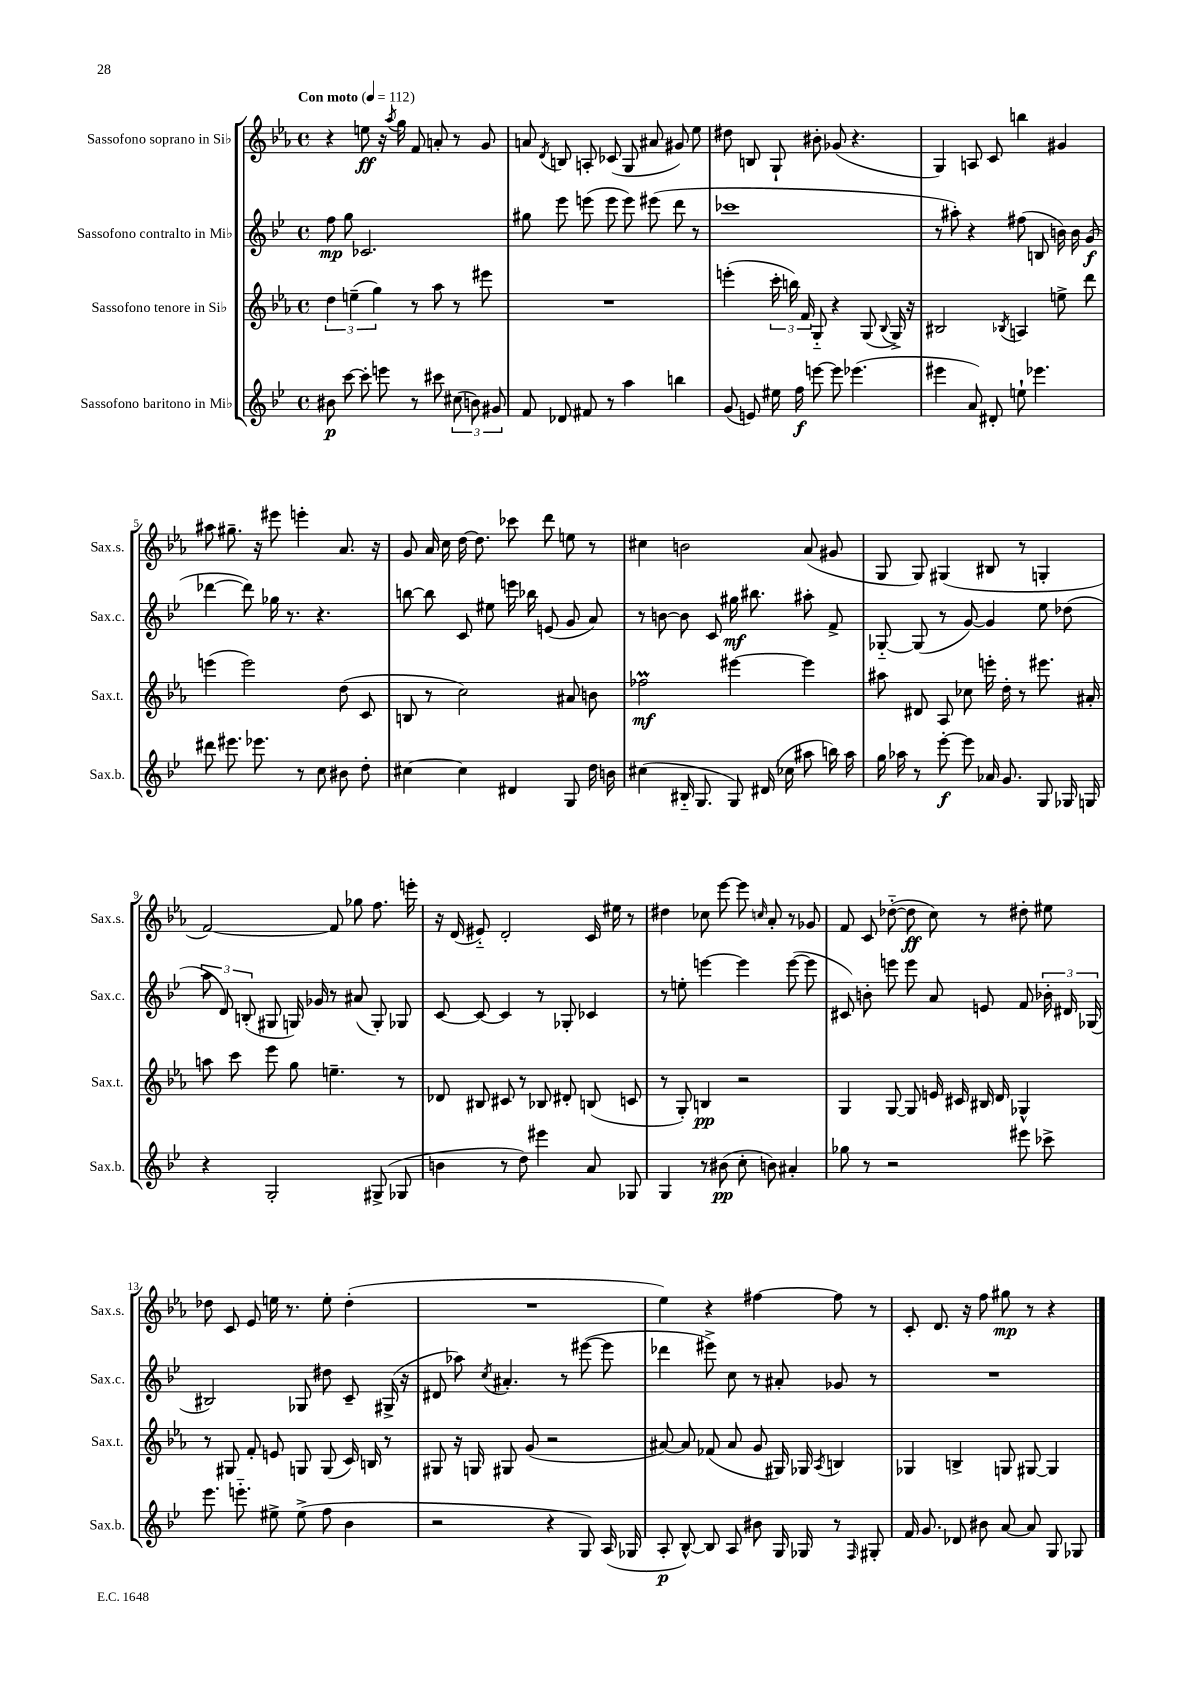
<<
\new StaffGroup <<
\new Staff = "s0" \with { instrumentName = "Sassofono soprano in Sib" shortInstrumentName = "Sax.s." } {
    \clef treble \key ees \major \defaultTimeSignature \time 4/4 \tempo "Con moto" 4 = 112
    \autoBeamOff r4 e''8\ff r16 \acciaccatura { aes''8 } g''16 f'8 a'8-. r8 g'8 |
    a'8 \acciaccatura { d'8 } b8 a8-. ces'8( g8 ais'8 gis'8) ees''8 |
    dis''8 b8 g8-! bis'8-. ges'8( r4. |
    g4) a8 c'8 b''4 gis'4 |
    ais''8 gis''8.-- r16 eis'''8 e'''4-. aes'8. r16 |
    g'8 aes'16 c''16 d''16~ d''8. ces'''8 d'''8 e''8 r8 |
    cis''4 b'2 aes'8( gis'8 |
    g8 g8) gis4( bis8 r8 g4-. |
    f'2~) f'8 ges''8 f''8. e'''16-. |
    r16 d'16( eis'8-_) d'2-. c'16 eis''16 r8 |
    dis''4 ces''8 ees'''8~ ees'''8 \grace { c''16 } aes'8-. r8 ges'8 |
    f'8 c'8 des''8~-_( des''8\ff c''8) r8 dis''8-. eis''8 |
    des''8 c'8 ees'8 e''16 r8. e''8-. des''4-.( |
    R1 |
    ees''4) r4 fis''4~ fis''8 r8 |
    c'8-. d'8. r16 f''8 gis''8\mp r8 r4 \bar "|." |
}
\new Staff = "s1" \with { instrumentName = "Sassofono contralto in Mib" shortInstrumentName = "Sax.c." } {
    \clef treble \key bes \major \defaultTimeSignature \time 4/4
    \autoBeamOff f''8\mp g''8 ces'2. |
    gis''8 ees'''8 e'''8( e'''8 e'''8) eis'''8( d'''8 r8 |
    ces'''1 |
    r8 ais''8-.) r4 fis''8( b8 b'16) b'16 g'8\f( |
    des'''4~ des'''8) ges''16 r8. r4. |
    b''8~ b''8 c'8 eis''8 e'''16 bes''16 e'8( g'8 a'8) |
    r8 b'8~ b'8 c'8 gis''16\mf bis''8. ais''8-. f'8-> |
    ges8~-_ ges8( r8 g'8~) g'4 ees''8 des''8( |
    \tuplet 3/2 { a''8 d'8) b8-.( } gis8 g16) ges'16 r8 ais'8( g8-.) ges8 |
    c'8~ c'8~ c'4 r8 ges8-. ces'4 |
    r8 e''8-. e'''4~ e'''4 e'''8~( e'''8 |
    cis'8) b'8-. e'''8 e'''8 a'8 e'8 f'8 \tuplet 3/2 { bes'16-. dis'16 ges16( } |
    bis2) ges8 dis''8 c'8-- gis16->( r16 |
    dis'8 aes''8) \acciaccatura { c''8 } ais'4.-. r8 eis'''8~( eis'''8 |
    des'''4 eis'''8->) c''8 r8 ais'8-. ges'8 r8 |
    R1 \bar "|." |
}
\new Staff = "s2" \with { instrumentName = "Sassofono tenore in Sib" shortInstrumentName = "Sax.t." } {
    \clef treble \key ees \major \defaultTimeSignature \time 4/4
    \autoBeamOff \tuplet 3/2 { d''4 e''4--( g''4) } r8 aes''8 r8 eis'''8 |
    R1 |
    e'''4-.( \tuplet 3/2 { c'''16-. b''16) f'16 } g8-_ r4 g8( \appoggiatura { bes8 } g16->) r16 |
    bis2 \acciaccatura { bes8 } a4 e''8-> d'''8 |
    e'''4( e'''2) d''8( c'8 |
    b8 r8 c''2) ais'8 b'8 |
    fes''2\prall\mf eis'''4~ eis'''4 |
    ais''8 dis'8 aes8 ces''8 e'''16-. d''16-. r8 eis'''8. ais'16-. |
    a''8 c'''8 ees'''8 g''8 e''4.-- r8 |
    des'8 bis8 cis'8 r8 bes8 dis'8-. b8( c'8 |
    r8 g8-.) b4\pp r2 |
    g4 g8~ g8 e'16 cis'16 bis16 d'16 ges4-^ |
    r8 gis8 f'8-. e'8 g8 g8( c'16) b16 r8 |
    gis8 r16 g16 gis8 g'8( r2 |
    ais'8~) ais'8 fes'8( ais'8 g'8 gis16) ges16 \acciaccatura { aes8 } b4 |
    ges4 b4-> g8 gis8~ gis4 \bar "|." |
}
\new Staff = "s3" \with { instrumentName = "Sassofono baritono in Mib" shortInstrumentName = "Sax.b." } {
    \clef treble \key bes \major \defaultTimeSignature \time 4/4
    \autoBeamOff bis'8\p c'''8~ c'''8-. e'''8 r8 cis'''8 \tuplet 3/2 { cis''8( b'8) gis'8 } |
    f'8 des'8 fis'8 r8 a''4 b''4 |
    g'8( e'8) eis''16 f''16\f e'''8~ e'''8 ees'''4.( |
    eis'''4 a'8) dis'8-. e''8-! ees'''4. |
    dis'''8 eis'''8. ees'''8. r8 c''8 bis'8 d''8-. |
    cis''4~ cis''4 dis'4 g8 d''16 b'16 |
    cis''4( bis16-_ g8. g8) dis'16( ces''16 ais''8 b''16) ais''16 |
    g''16 aes''16 r8 ees'''8~-.\f ees'''8 aes'16 g'8. g8 ges16 g16 |
    r4 g2-. gis8->( ges8 |
    b'4 r8 d''8) eis'''4 a'8 ges8 |
    g4 r8 bis'8\pp( c''8-. b'8) ais'4-. |
    ges''8 r8 r2 eis'''8 ces'''8-> |
    ees'''8. e'''8.-_ eis''8-> eis''8->( f''8 bes'4 |
    r2 r4 g8) a16( ges16 |
    a8-.\p bes8~-^) bes8 a8 bis'8 g16 ges16 r8 \grace { f16 } gis8-. |
    f'16 g'8. des'8 bis'8 a'8~ a'8 g8 ges8 \bar "|." |
}
>>
>>
